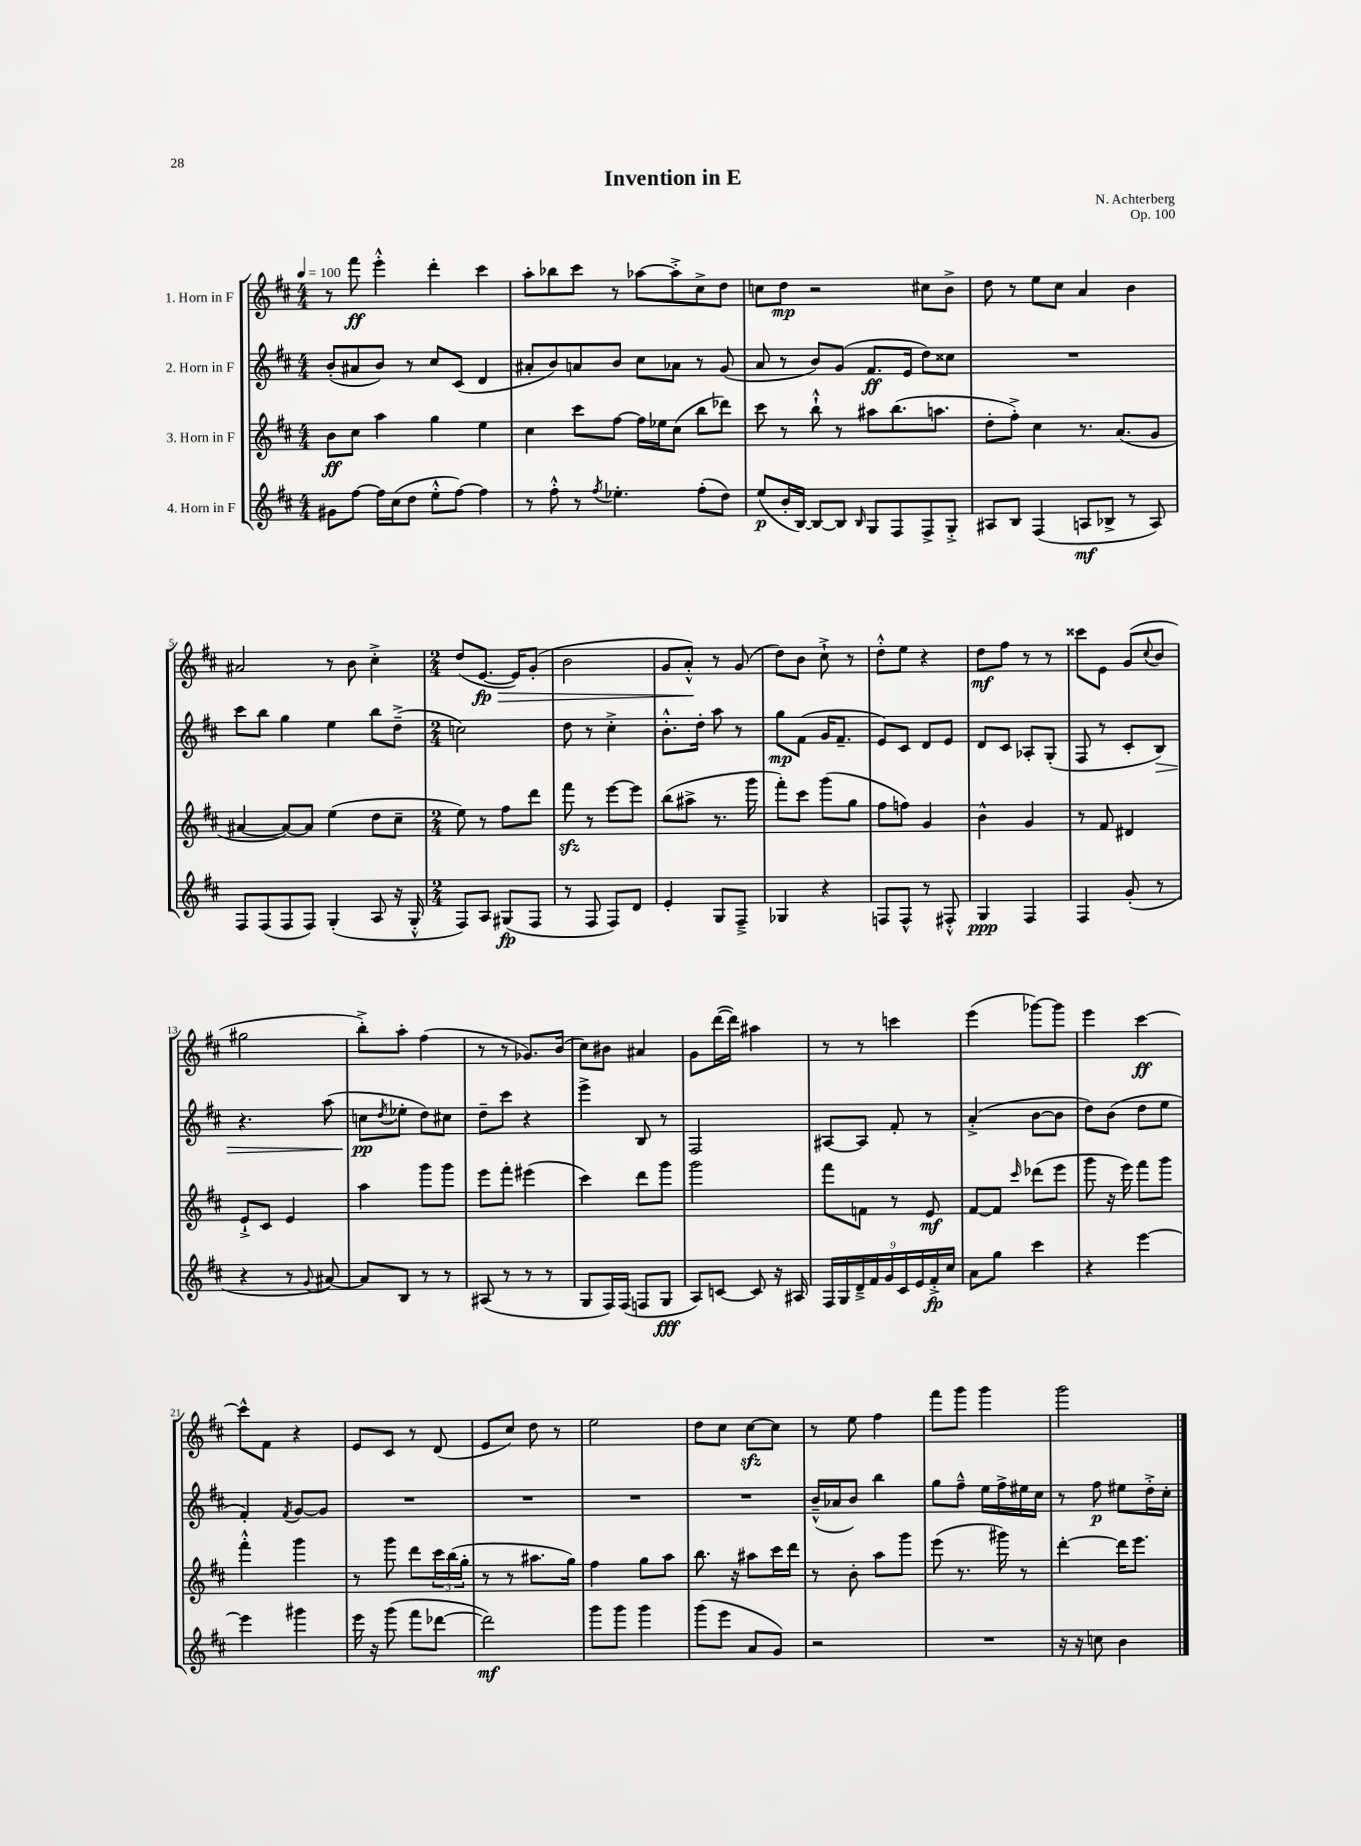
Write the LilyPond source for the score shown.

\header { title = "Invention in E" composer = "N. Achterberg" opus = "Op. 100" }
<<
\new StaffGroup <<
\new Staff = "s0" \with { instrumentName = "1. Horn in F" } {
    \clef treble \key d \major \numericTimeSignature \time 4/4 \tempo 4 = 100
    r8 fis'''8\ff e'''4-.-^ d'''4-. cis'''4 |
    a''8-. bes''8 cis'''8 r8 aes''8~ aes''8-.-> cis''8-> d''8 |
    c''8 d''8\mp r2 cis''8 b'8-> |
    d''8 r8 e''8 cis''8 a'4 b'4 |
    ais'2 r8 b'8 cis''4-.-> |
    \numericTimeSignature \time 2/4 d''8( e'8.~\fp\> e'16) g'8-.( |
    b'2 |
    g'8 a'8-.-^\!) r8 g'8( |
    d''8) b'8 cis''8-!-> r8 |
    d''8-.-^ e''8 r4 |
    d''8\mf fis''8 r8 r8 |
    cisis'''8 e'8 g'8( \appoggiatura { cis''8 } b'8 |
    gis''2 |
    b''8-.->) a''8-. fis''4( |
    r8 r8 ges'8.) b'16( |
    cis''8) bis'8 ais'4 |
    g'8 d'''16~( d'''16) ais''4 |
    r8 r8 c'''4 |
    e'''4( ges'''8~) ges'''8 |
    e'''4 cis'''4~\ff |
    cis'''8-^ fis'8 r4 |
    e'8 cis'8 r8 d'8( |
    e'8 cis''8) d''8 r8 |
    e''2 |
    d''8 cis''8 cis''8~\sfz cis''8 |
    r8 e''8 fis''4 |
    fis'''8 g'''8 g'''4 |
    g'''2 \bar "|." |
}
\new Staff = "s1" \with { instrumentName = "2. Horn in F" } {
    \clef treble \key d \major \numericTimeSignature \time 4/4
    b'8-.( ais'8 b'8) r8 cis''8 cis'8( d'4 |
    ais'8-. b'8) a'8 b'8 cis''8 aes'8 r8 g'8( |
    a'8 r8 b'8) g'8( fis'8.\ff e'16 d''8) cisis''8 |
    R1 |
    cis'''8 b''8 g''4 e''4 b''8 d''8--->( |
    \numericTimeSignature \time 2/4 c''2) |
    d''8 r8 cis''4-.-> |
    b'8.-.-^ d''16-. a''8 r8 |
    g''8\mp fis'8( g'16 fis'8.-- |
    e'8) cis'8 d'8 e'8 |
    d'8 cis'8 aes8-. g8-.( |
    fis8 r8 cis'8-. b8\>) |
    r4. a''8( |
    c''8\pp\! \acciaccatura { d''8 } ees''8-. d''8) cis''8 |
    d''8-- cis'''8 r4 |
    e'''4-> b8 r8 |
    fis2 |
    ais8~ ais8 fis'8-. r8 |
    a'4-.->( b'8~ b'8 |
    d''8) b'8( d''8 e''8 |
    fis'4-.) \acciaccatura { fis'8 } g'8~ g'8 |
    R2 |
    R2 |
    R2 |
    R2 |
    b'16---^( aes'16 b'8) b''4 |
    g''8 fis''8---^ e''16 fis''16-> eis''16 cis''16 |
    r8 fis''8\p eis''8 d''16-.-> cis''16-. \bar "|." |
}
\new Staff = "s2" \with { instrumentName = "3. Horn in F" } {
    \clef treble \key d \major \numericTimeSignature \time 4/4
    b'8\ff cis''8 a''4 g''4 e''4 |
    cis''4 cis'''8 fis''8~ fis''16 ees''16 cis''8( b''8 des'''8) |
    cis'''8 r8 b''8-!-^ r8 ais''8 b''8.( a''8. |
    d''8-. fis''8-.->) cis''4 r8. a'8.( g'8 |
    ais'4~ ais'8~) ais'8 e''4( d''8 cis''8-- |
    \numericTimeSignature \time 2/4 e''8) r8 fis''8 d'''8 |
    fis'''8\sfz r8 e'''8~ e'''8 |
    b''8( ais''8-> r8. g'''16 |
    fis'''8-.) cis'''8 g'''8( g''8 |
    fis''8 f''8) g'4 |
    b'4-^ g'4 |
    r8 fis'8 dis'4 |
    e'8-!-> cis'8 e'4 |
    a''4 g'''8 g'''8 |
    e'''8 fis'''8-. eis'''4( |
    cis'''4) d'''8 g'''8 |
    g'''2 |
    fis'''8 f'8 r8 e'8\mf |
    fis'8~ fis'8 \grace { cis'''16 } des'''8( e'''8 |
    g'''8 r16 e'''16) fis'''8 g'''8 |
    fis'''4-.-^ g'''4 |
    r8 g'''8 d'''8 \tuplet 3/2 { cis'''16 b''16( g''16-. } |
    r8 r8 ais''8. g''16) |
    fis''4 g''8 a''8 |
    b''8. r16 ais''8 cis'''16 d'''16 |
    r8 b'8-. a''8 g'''8 |
    e'''8( r8. gis'''16) r8 |
    d'''4~-. d'''16 e'''8. \bar "|." |
}
\new Staff = "s3" \with { instrumentName = "4. Horn in F" } {
    \clef treble \key d \major \numericTimeSignature \time 4/4
    gis'8 fis''8~ fis''16 cis''16( d''8 e''8-.-^ fis''8~) fis''4 |
    r8 fis''8-.-^ r8 \acciaccatura { fis''8 } ees''4.-. fis''8-.( d''8) |
    e''8\p( b'16-. b16~) b8~ b8 \grace { b16 } g8 fis8 fis8-> g8-.-> |
    ais8 b8 fis4( a8\mf bes8-> r8 a8) |
    fis8 fis8( fis8 fis8) g4-.( a8 r16 g16-.-^ |
    \numericTimeSignature \time 2/4 fis8) a8 gis8\fp( fis8 |
    r8 fis8 fis8) d'8 |
    e'4-. g8 fis8---> |
    ges4 r4 |
    f8 f8-^ r8 fis8-.-^ |
    g4\ppp fis4 |
    fis4 g'8-.( r8 |
    r4 r8 \appoggiatura { g'8 } ais'8~) |
    ais'8 b8 r8 r8 |
    ais8( r8 r8 r8 |
    g8 fis16) fis16( f8 g8\fff |
    a8) c'8~ c'8 r16 ais16 |
    \tuplet 9/8 { fis16 g16 d'16---> fis'16 g'16 cis'16 e'16 fis'16-.->\fp cis''16 } |
    a'8 g''8 cis'''4 |
    r4 e'''4~ |
    e'''4 gis'''4 |
    e'''16 r16 g'''8( fis'''8 des'''8~ |
    des'''2\mf) |
    g'''8 g'''8 g'''4 |
    g'''8( e'''8 a'8 g'8) |
    r2 |
    R2 |
    r16 r16 c''8 b'4 \bar "|." |
}
>>
>>
